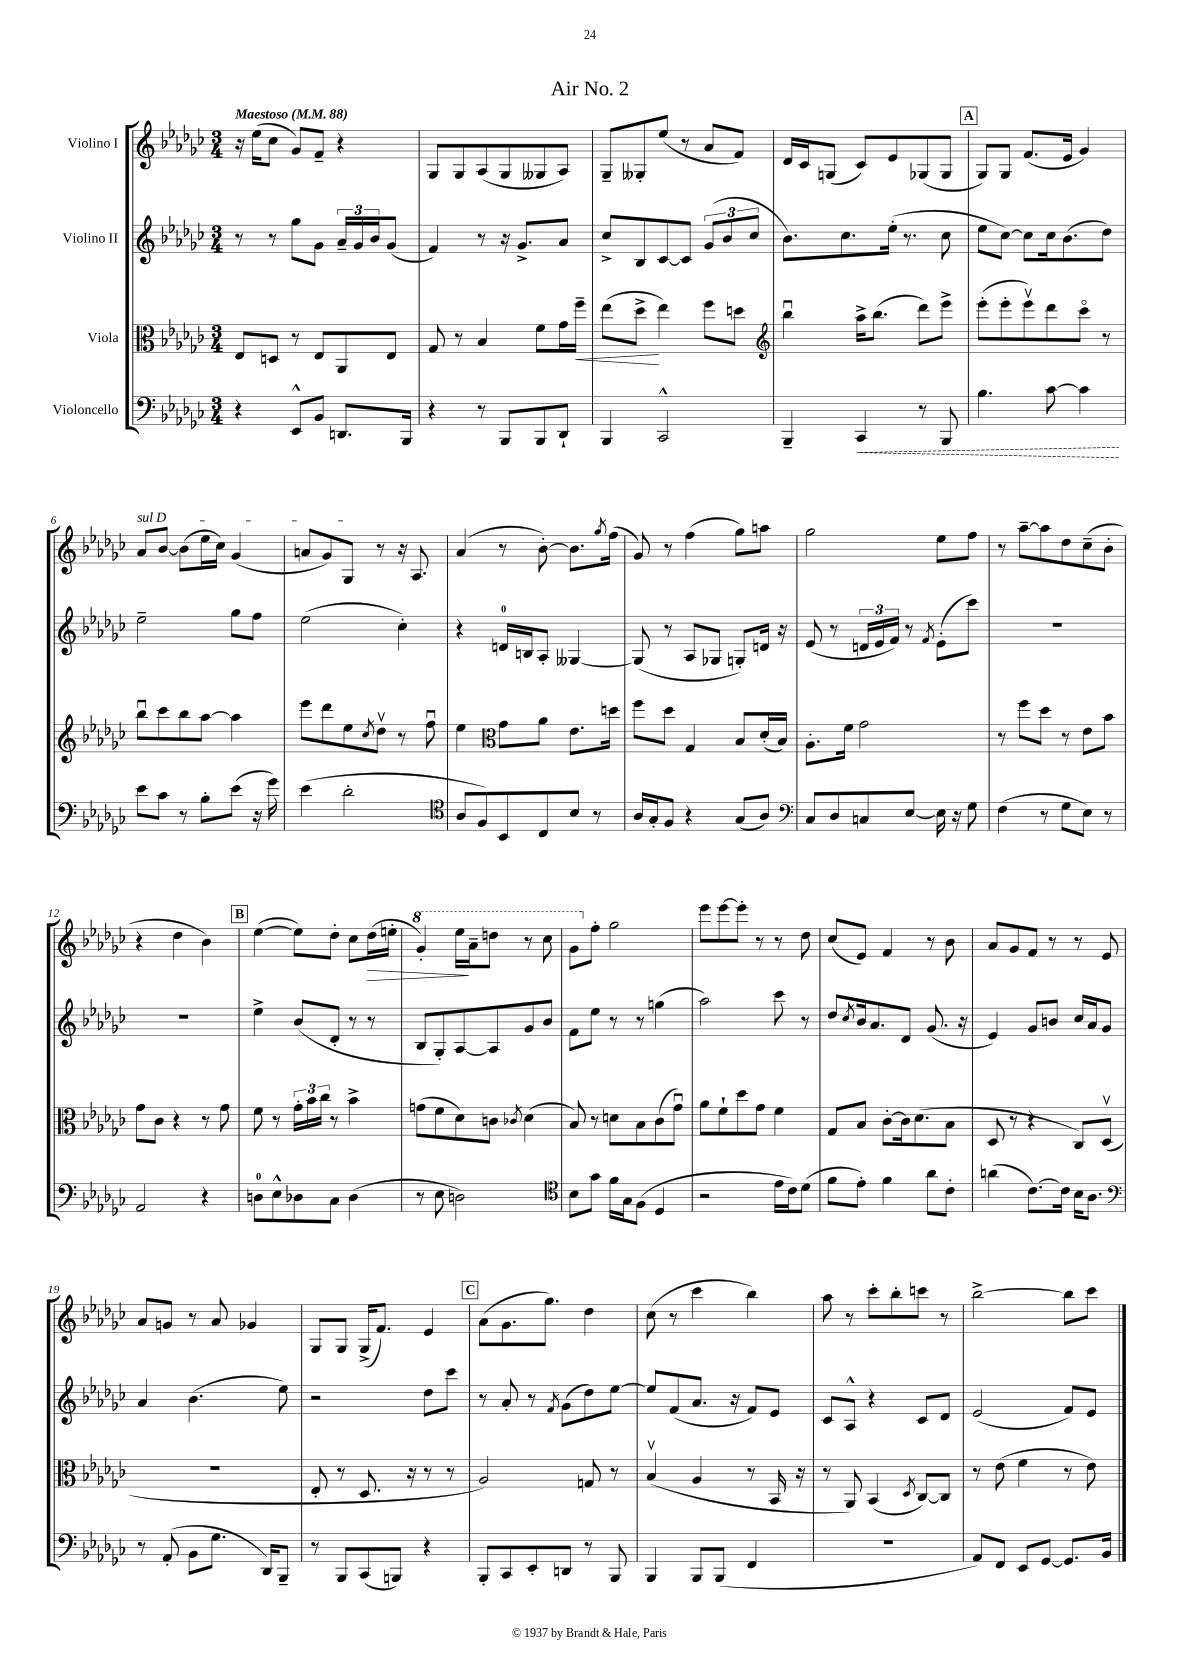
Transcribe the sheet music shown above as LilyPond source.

\header { title = "Air No. 2" }
<<
\new StaffGroup <<
\new Staff = "s0" \with { instrumentName = "Violino I" } {
    \clef treble \key ges \major \numericTimeSignature \time 3/4 \tempo "Maestoso" 4 = 88
    r16 ees''16( ces''8 ges'8) f'8-- r4 |
    ges8 ges8 aes8( ges8 geses8 aes8) |
    ges8-- geses8-. ees''8( r8 aes'8 f'8) |
    des'16 ces'16 g8( ces'8) ees'8 ges8( ges8 |
    \mark \markup { \box "A" } ges8) ges8 f'8.( ees'16 ges'4) |
    \once \override TextSpanner.bound-details.left.text = \markup { \italic "sul D" } aes'8\startTextSpan bes'8~ bes'8( ees''16 ces''16) ges'4( |
    a'8 ges'8) ges8\stopTextSpan r8 r16 aes8. |
    aes'4( r8 bes'8~-.) bes'8. \acciaccatura { ges''8 } f''16( |
    ges'8) r8 f''4( ges''8) a''8 |
    ges''2 ees''8 f''8 |
    r8 aes''8~-- aes''8 des''8 ces''8--( bes'8-. |
    r4 des''4 bes'4) |
    \mark \markup { \box "B" } ees''4~( ees''8) des''8-. ces''8 des''16\>( e''16-. |
    \ottava #1 ges''4-.) ees'''16\! aes''16-- d'''8 r8 ces'''8 |
    ges''8 \ottava #0 f''8-. ges''2 |
    ees'''8 ees'''8~ ees'''8-. r8 r8 des''8 |
    ces''8( ees'8) f'4 r8 bes'8 |
    aes'8 ges'8 f'8 r8 r8 ees'8 |
    aes'8 g'8 r8 aes'8 ges'4 |
    ges8 ges8 ges16->( f'8.) ees'4 |
    \mark \markup { \box "C" } aes'8( ges'8. ges''8.) des''4 |
    ces''8( r8 ces'''4 bes''4) |
    aes''8 r8 ces'''8-. bes''8-. c'''8 r8 |
    bes''2~-> bes''8 ces'''8 \bar "|." |
}
\new Staff = "s1" \with { instrumentName = "Violino II" } {
    \clef treble \key ges \major \numericTimeSignature \time 3/4
    r8 r8 ges''8 ges'8 \tuplet 3/2 { aes'16-- ges'16 bes'16 } ges'8( |
    f'4) r8 r16 ges'8.-> aes'8 |
    ces''8-> bes8 ces'8~ ces'8 \tuplet 3/2 { ges'8( bes'8 ces''8 } |
    bes'8.) ces''8. ees''16-.( r8. ces''8 |
    \mark \markup { \box "A" } ees''8 ces''8~) ces''8 ces''16 bes'8.( des''8) |
    ees''2-- ges''8 f''8 |
    ees''2( ces''4-.) |
    r4 d'16-0 b16 aes8-. geses4~ |
    geses8( r8 aes8 ges8 g8-.) d'16 r16 |
    ees'8( r8 \tuplet 3/2 { d'16 ees'16 f'16) } r8 \acciaccatura { f'8 } ees'8-.( ces'''8) |
    R2. |
    R2. |
    \mark \markup { \box "B" } ees''4-> bes'8( des'8-. r8 r8 |
    bes8 ges8-.) aes8~ aes8 ges'8 bes'8 |
    f'8 ees''8 r8 r8 g''4( |
    aes''2) ces'''8 r8 |
    des''8 \acciaccatura { ces''8 } bes'16 aes'8. des'8 ges'8.( r16 |
    ees'4) ges'8 b'8 ces''16 aes'16 ges'8 |
    aes'4 bes'4.( ees''8) |
    r2 des''8 ces'''8 |
    \mark \markup { \box "C" } r8 aes'8-. r8 \acciaccatura { f'8 } ges'8( des''8) ees''8~ |
    ees''8 f'8( aes'8. r16 f'8) ees'8 |
    ces'8 aes8-^ r4 ces'8 des'8 |
    ees'2( f'8) ees'8 \bar "|." |
}
\new Staff = "s2" \with { instrumentName = "Viola" } {
    \clef alto \key ges \major \numericTimeSignature \time 3/4
    ees8 d8 r8 ees8 aes,8 ees8 |
    ges8 r8 bes4 f'8 ges'16 f''16--\< |
    ees''8( des''8->\! ees''4) f''8 d''8 |
    \clef treble bes''4\downbow aes''16-> bes''8.( des'''8) ees'''8-> |
    \mark \markup { \box "A" } ees'''8-.( ees'''8-. ees'''8\upbow) des'''8 ces'''8\flageolet r8 |
    bes''8\downbow ces'''8 bes''8 aes''8~ aes''4 |
    ees'''8 des'''8 ees''8 \acciaccatura { ces''8 } des''8\upbow r8 f''8\downbow |
    ees''4 \clef alto ges'8 aes'8 ees'8. d''16 |
    f''8 des''8 ges4 bes8 des'16-.( bes16) |
    aes8.-. f'16 ges'2 |
    r8 f''8 des''8 r8 ees'8 bes'8 |
    ges'8 ces'8 r4 r8 ges'8 |
    \mark \markup { \box "B" } f'8 r8 \tuplet 3/2 { ges'16-. bes'16 ces''16 } r8 bes'4-> |
    g'8( f'8 des'8) c'8 \acciaccatura { ces'8 } des'4( |
    bes8) r8 d'8 bes8 ces'8( ges'8\downbow) |
    aes'8 f'8-! des''8 ges'8 f'4 |
    ges8 bes8 ces'8~-. ces'16 des'8.( bes8 |
    des8 r8 r4 ces8) des8\upbow( |
    R2. |
    ees8-. r8 des8. r16 r8 r8 |
    \mark \markup { \box "C" } aes2) g8 r8 |
    bes4\upbow( aes4 r8 bes,16 r16 |
    r8 aes,8) bes,4( \acciaccatura { des8 } ces8~) ces8 |
    r8 ees'8( f'4 r8 ees'8) \bar "|." |
}
\new Staff = "s3" \with { instrumentName = "Violoncello" } {
    \clef bass \key ges \major \numericTimeSignature \time 3/4
    r4 ees,8-^ bes,8 d,8. bes,,16 |
    r4 r8 bes,,8 bes,,8 des,8-! |
    bes,,4 ces,2-^ |
    bes,,4-- \once \override Hairpin.style = #'dashed-line ces,4\< r8 bes,,8 |
    \mark \markup { \box "A" } bes4. ces'8~ ces'4\! |
    ees'8 ces'8 r8 bes8-. ees'8( r16 ges'16) |
    ees'4( des'2-. |
    \clef tenor aes8 f8) bes,8 ces8 bes8 r8 |
    aes16 ges16-. f8 r4 ges8( aes8) |
    \clef bass ces8 des8 c8 ees8~ ees16 r16 ges8 |
    f4( r8 ges8 ees8) r8 |
    aes,2 r4 |
    \mark \markup { \box "B" } d8-0 ees8-^ des8 ces8 des4( |
    r8 ees8 d2) |
    \clef tenor bes8 ges'8 f'16 ges16 f8( des4 |
    r2 ees'16 ces'16) des'8( |
    f'8 ees'8-.) f'4 aes'8 ces'8-. |
    a'4( ces'8.~) ces'16 bes16 aes8. |
    \clef bass r8 aes,8-.( bes,8 ges8. des,16) bes,,8-- |
    r8 bes,,8 ces,8( b,,8) r4 |
    \mark \markup { \box "C" } bes,,8-. ces,8 ees,8-. d,8 r8 bes,,8 |
    bes,,4 bes,,8 bes,,8( f,4 |
    R2. |
    aes,8) f,8 ees,8 ges,8~ ges,8. bes,16 \bar "|." |
}
>>
>>
